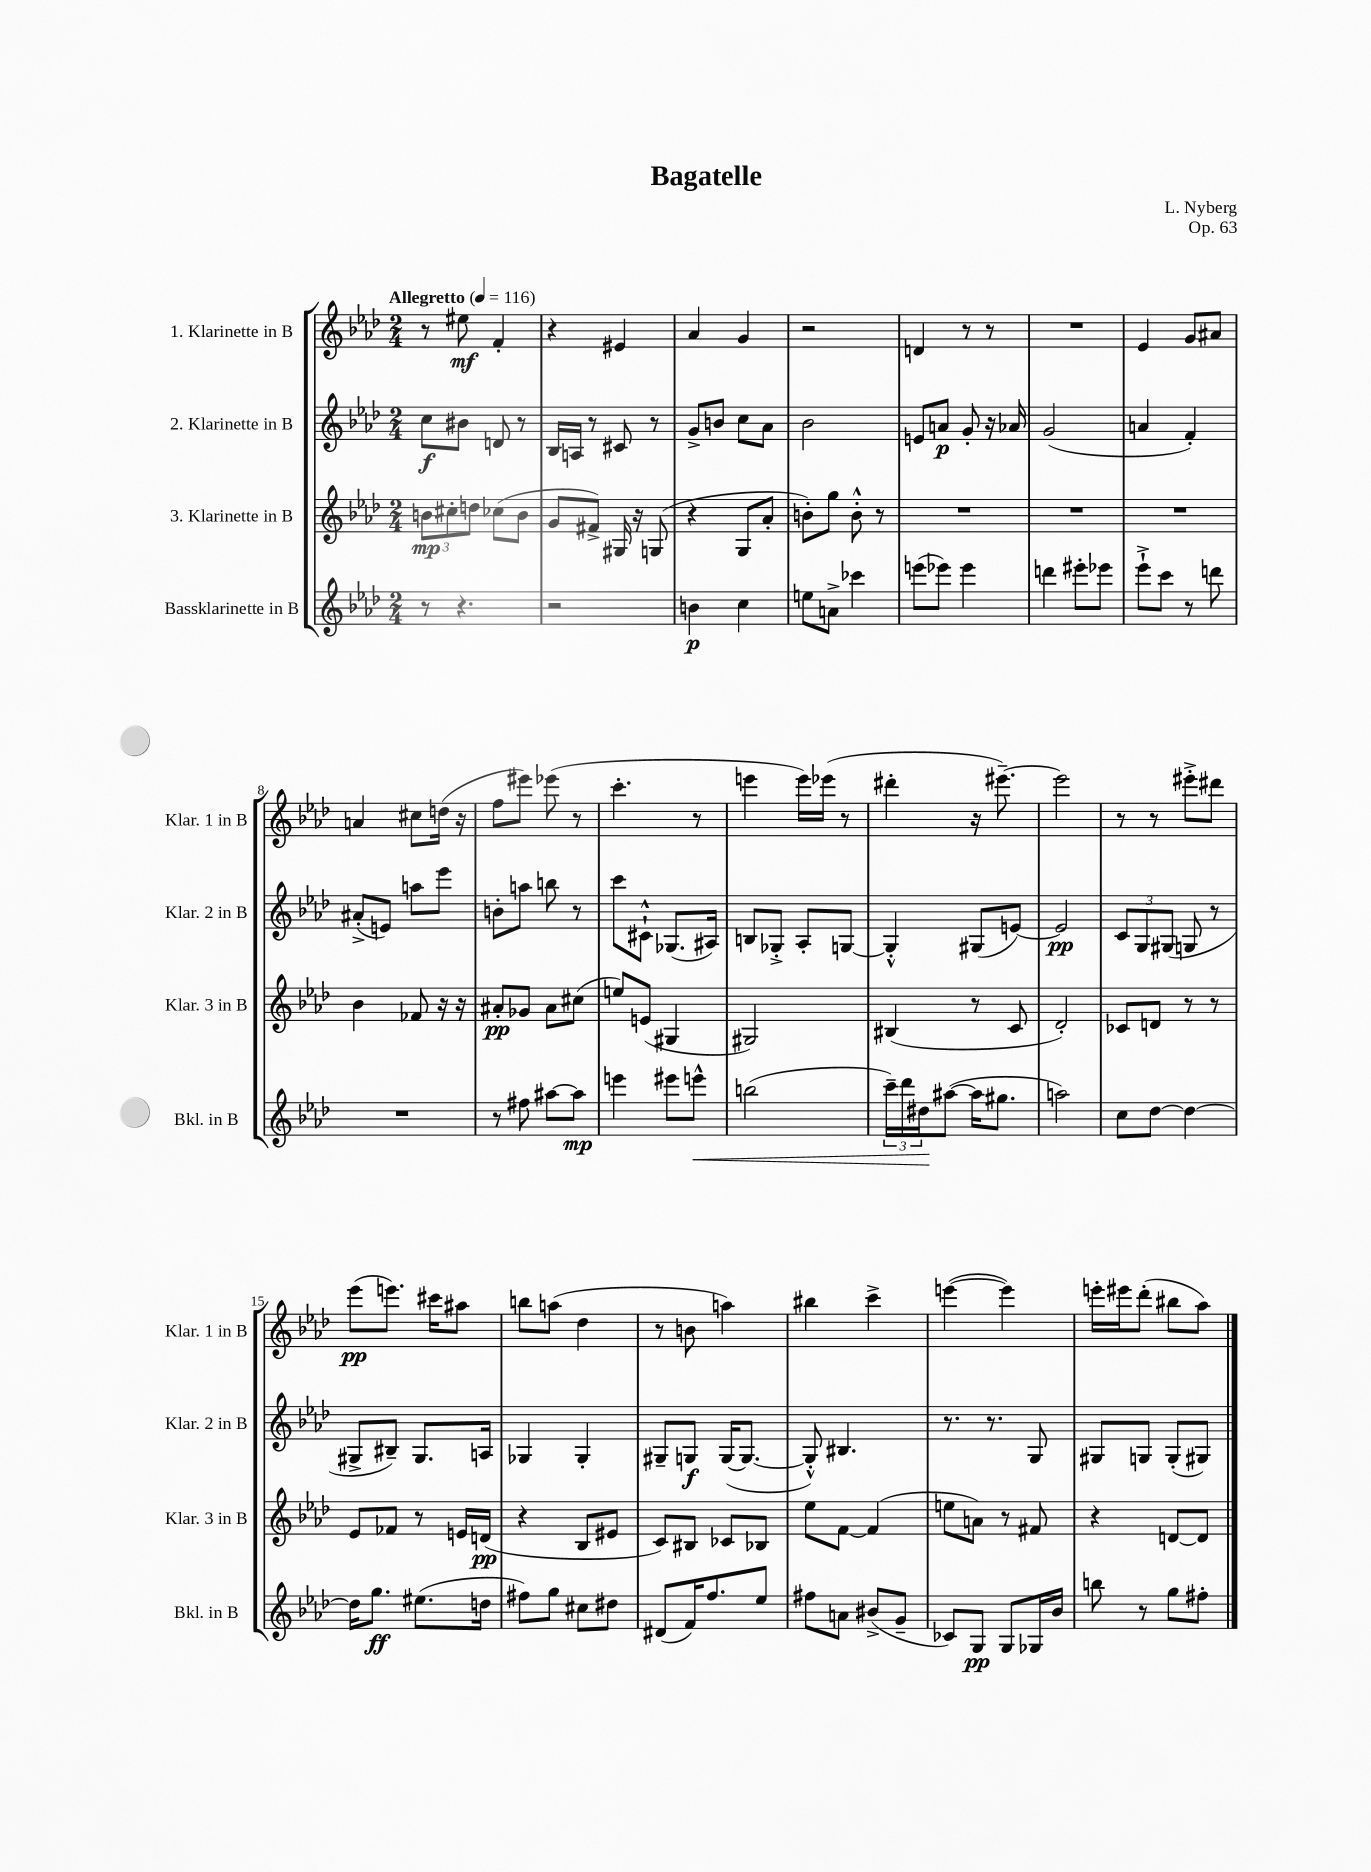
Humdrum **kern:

**kern	**kern	**kern	**kern
*staff4	*staff3	*staff2	*staff1
*clefG2	*clefG2	*clefG2	*clefG2
*k[b-e-a-d-]	*k[b-e-a-d-]	*k[b-e-a-d-]	*k[b-e-a-d-]
*M2/4	*M2/4	*M2/4	*M2/4
*MM116	*MM116	*MM116	*MM116
8r	12b	8cc	8r
.	12cc#'	.	.
4.r	.	8b#	8ee#
.	12dd	.	.
.	(8cc-	8d	4f'
.	8b	8r	.
=	=	=	=
2r	8g	16B-	4r
.	.	16A	.
.	8f#^)	8r	.
.	16G#	8c#	4e#
.	16r	.	.
.	(8G	8r	.
=	=	=	=
4b	4r	8g^	4a-
.	.	8b	.
4cc	8G	8cc	4g
.	8a-'	8a-	.
=	=	=	=
8ee	8b')	2b-	2r
8a^	8gg	.	.
4ccc-	8b'^^	.	.
.	8r	.	.
=	=	=	=
(8eee	2r	8e	4d
8eee-)	.	8a	.
4eee-	.	8g'	8r
.	.	16r	8r
.	.	16a-	.
=	=	=	=
4ddd	2r	(2g	2r
8eee#'	.	.	.
8eee-	.	.	.
=	=	=	=
8eee-`^	2r	4a	4e-
8ccc	.	.	.
8r	.	4f')	8g
8ddd	.	.	8a#
=	=	=	=
2r	4b-	(8a#'^	4a
.	.	8e)	.
.	8f-	8aa	8cc#
.	16r	8eee-	(16dd
.	16r	.	16r
=	=	=	=
8r	8a#'	8b'	8ff
8ff#	8g-	8aa	8eee#)
[8aa#	8a#	8bb	(8eee-
8aa#]	(8cc#	8r	8r
=	=	=	=
4eee	8ee)	8ccc	4.ccc'
.	(8e	8c#`^^	.
8eee#	4G#	(8.G-	.
8eee^^	.	.	8r
.	.	16A#)	.
=	=	=	=
(2bb	2G#)	8B	4eee
.	.	8G-'^	.
.	.	8A-'	16eee)
.	.	.	(16eee-
.	.	[8G	8r
=	=	=	=
24ccc~)	(4B#	4G'^^]	4ddd#'
24ddd-	.	.	.
24dd#	.	.	.
([8aa#	.	.	.
16aa#]	8r	(8G#	16r
8.gg#	.	.	[8.eee#~)
.	8c	[8e)	.
=	=	=	=
2aa)	2d-')	2e]	2eee#]
=	=	=	=
8cc	8c-	12c	8r
.	.	12G	.
[8dd-	8d	.	8r
.	.	(12G#	.
4dd-_	8r	8G	8eee#'^
.	8r	8r	8ddd#
=	=	=	=
16dd-]	8e-	8G#^	(8eee-
8.gg	.	.	.
.	8f-	8B#~)	8.eee)
(8.ee#	8r	8.G#	.
.	.	.	16ccc#
.	16e	.	8aa#
16dd	(16d	16A	.
=	=	=	=
8ff#)	4r	4G-	8bb
8gg	.	.	(8aa
8cc#	8B-	4G-'	4dd-
8dd#	8e#	.	.
=	=	=	=
(8d#	8c)	8G#~	8r
16f)	8B#	8G	8b
8.ff	.	.	.
.	8c-	([16G	4aa)
.	.	8.G_	.
8ee-	8B-	.	.
=	=	=	=
8ff#	8ee-	8G'^^])	4bb#
8a	[8f	4.B#	.
(8b#^	(4f]	.	4ccc^
8g~	.	.	.
=	=	=	=
8c-)	8ee	8.r	([4eee
8G	8a)	.	.
.	.	8.r	.
8G	8r	.	4eee])
16G-	8f#	8G	.
16b-	.	.	.
=	=	=	=
8bb	4r	8G#	16eee'
.	.	.	16eee#
8r	.	8G	(8ddd-'
8gg	[8d	(8G'	8bb#
8ff#'	8d]	8G#)	8aa-)
==	==	==	==
*-	*-	*-	*-
